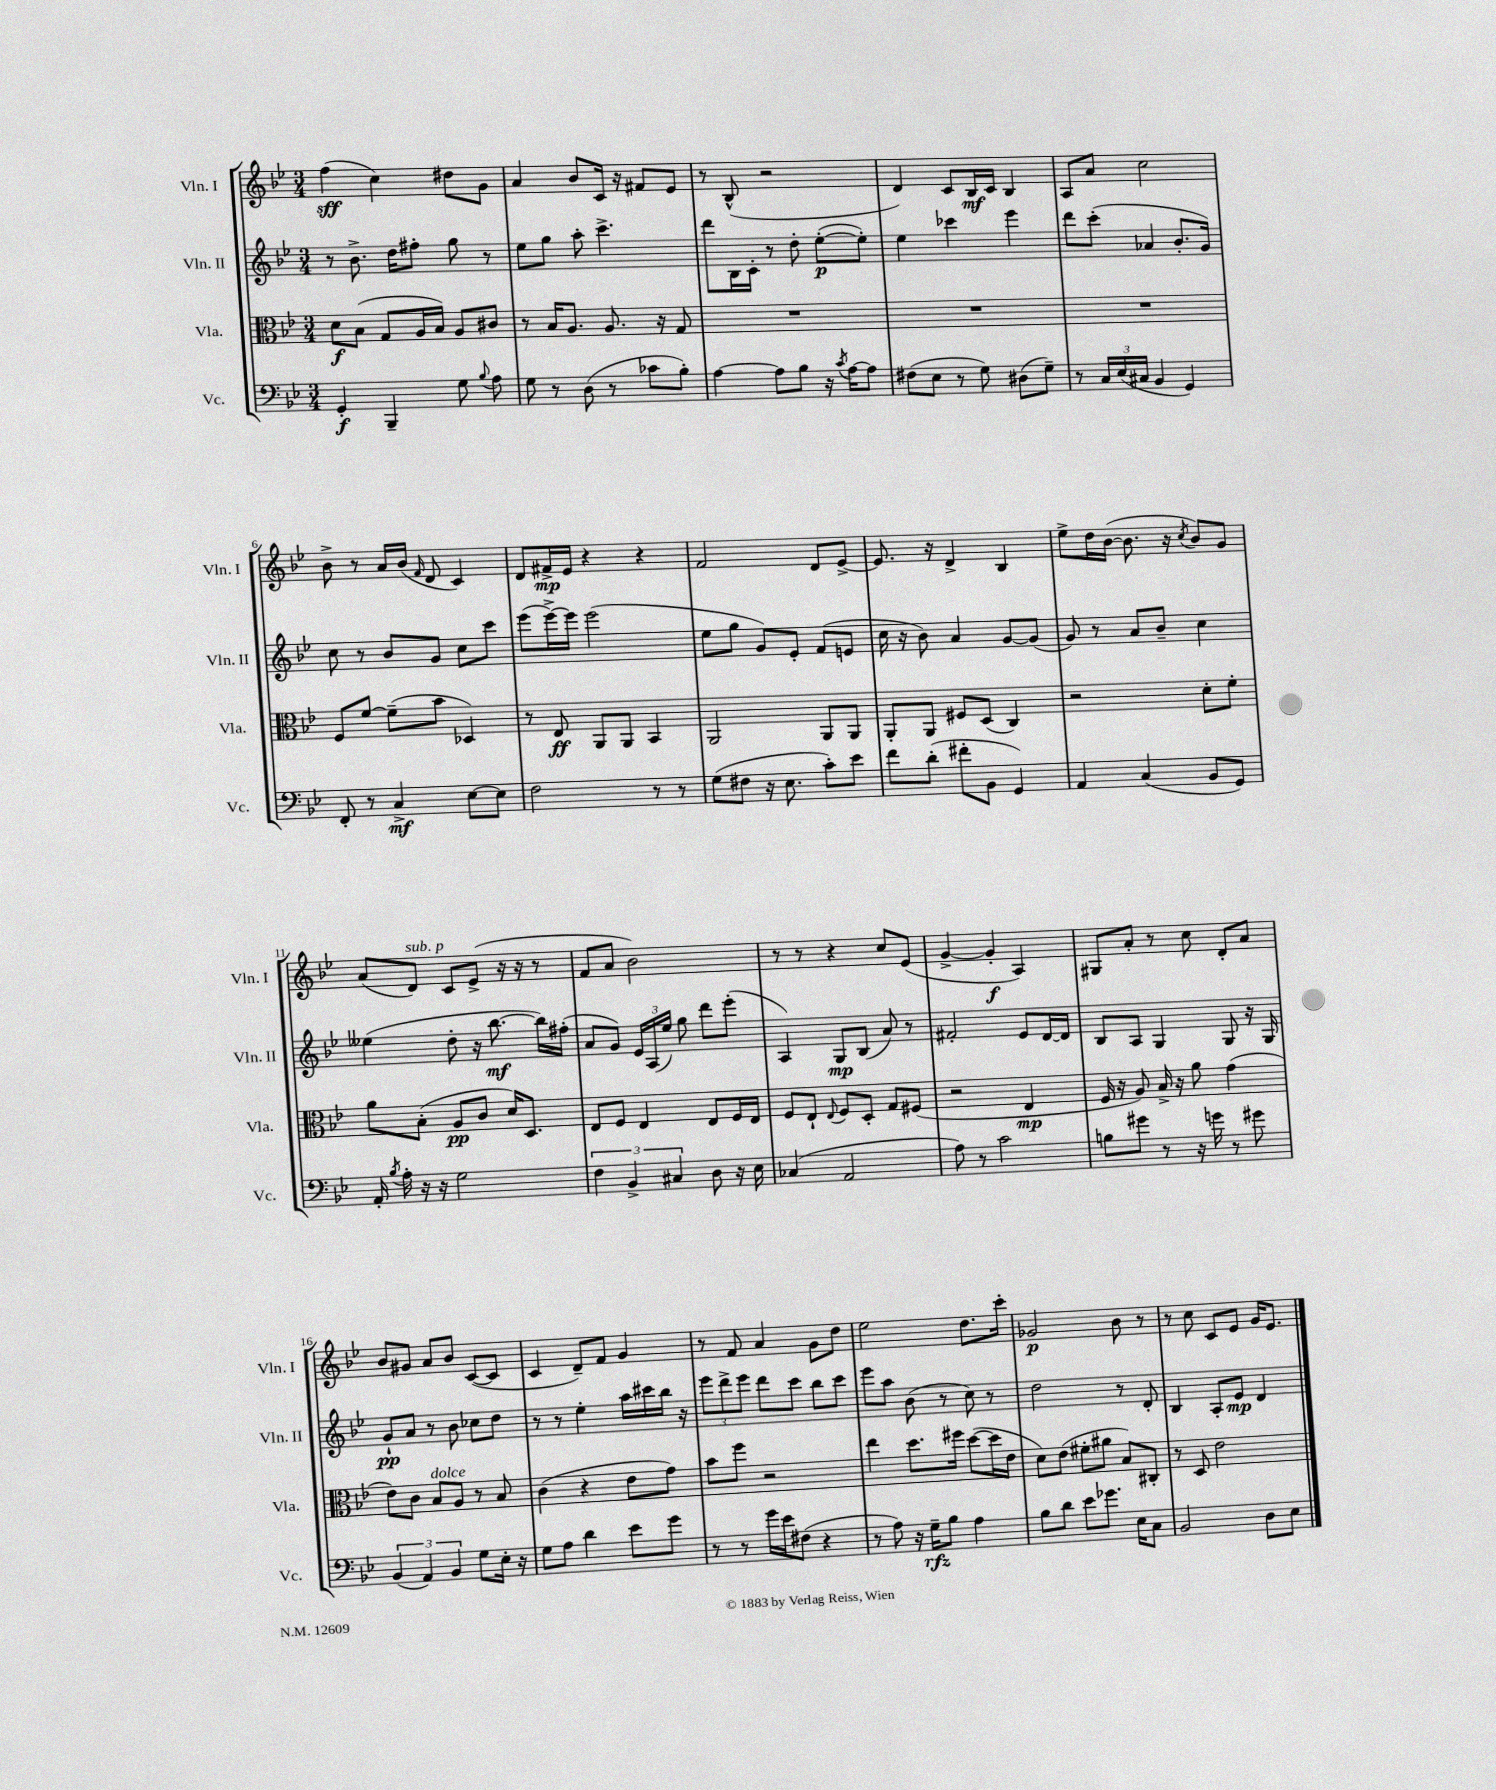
<<
\new StaffGroup <<
\new Staff = "s0" \with { instrumentName = "Vln. I" shortInstrumentName = "Vln. I" } {
    \clef treble \key bes \major \numericTimeSignature \time 3/4
    \autoBeamOff f''4\sff( c''4) dis''8[ g'8] |
    a'4 bes'8[ c'16] r16 fis'8[ ees'8] |
    r8 bes8-^( r2 |
    d'4) c'8[ bes16\mf c'16] bes4 |
    a8[ a'8] c''2 |
    bes'8-> r8 a'16[ bes'16]( \grace { f'16 } d'8 c'4) |
    d'8[ fis'16->\mp ees'16] r4 r4 |
    f'2 d'8[ ees'8]~-> |
    ees'8. r16 d'4-> bes4 |
    ees''8[-> d''16 bes'16]~( bes'8. r16 \acciaccatura { c''8 } bes'8[) g'8] |
    a'8[( d'8]^\markup { \italic "sub. p" }) c'8[ ees'8]->( r16 r16 r8 |
    f'8[ a'8] bes'2) |
    r8 r8 r4 c''8[ ees'8]( |
    g'4~-> g'4-.\f a4) |
    gis8[ a'8]-. r8 c''8 d'8[-. a'8] |
    bes'8[ gis'8] a'8[ bes'8] c'8[~( c'8] |
    c'4 d'8[--) f'8] g'4 |
    r8 f'8 a'4 g'8[ d''8] |
    ees''2 d''8.[ c'''16]-. |
    ges'2\p bes'8 r8 |
    r8 c''8 c'8[ ees'8] g'16[ ees'8.] \bar "|." |
}
\new Staff = "s1" \with { instrumentName = "Vln. II" shortInstrumentName = "Vln. II" } {
    \clef treble \key bes \major \numericTimeSignature \time 3/4
    \autoBeamOff r8 bes'8.-> d''16[ fis''8]-. g''8 r8 |
    ees''8[ g''8] a''8-. c'''4.-> |
    d'''8[ bes16 c'16]-. r8 d''8-. ees''8[~-.\p( ees''8]-.) |
    ees''4 ces'''4 ees'''4 |
    d'''8[ c'''8]-.( aes'4 bes'8.[-. g'16]) |
    c''8 r8 bes'8[ g'8] c''8[ c'''8] |
    ees'''8[( ees'''16~->) ees'''16] ees'''2( |
    ees''8[ g''8] g'8[) ees'8]-. f'8[( e'8] |
    c''16 r16 bes'8) a'4 g'8[~ g'8]( |
    g'8) r8 a'8[ bes'8]-- c''4 |
    eeses''4( d''8-. r16 bes''8.~\mf bes''16[) fis''16]-.( |
    a'8[ g'8]) \tuplet 3/2 { ees'16[ a16( ees''16]) } g''8 d'''8[ ees'''8]-.( |
    a4) g8[\mp bes8]( a'8) r8 |
    fis'2-. ees'8[ d'16~ d'16] |
    bes8[ a8] g4 g8 r16 g16 |
    g'8[-!\pp a'8] r8 bes'8 ces''8[ d''8] |
    r8 r8 ees''4-. a''16[ cis'''16 bes''16] r16 |
    \tuplet 3/2 { ees'''8[ d'''8-> ees'''8] } d'''8[ c'''8] bes''8[ c'''8] |
    ees'''8[ a''8] bes'8( r8 c''8) r8 |
    d''2 r8 d'8-. |
    bes4 a8[-. ees'8]\mp d'4 \bar "|." |
}
\new Staff = "s2" \with { instrumentName = "Vla." shortInstrumentName = "Vla." } {
    \clef alto \key bes \major \numericTimeSignature \time 3/4
    \autoBeamOff d'8[\f bes8]( g8[ a16 bes16]) a8[ cis'8] |
    r8 bes16[ a8.] a8. r16 g8 |
    R2. |
    R2. |
    R2. |
    f8[ f'8]~ f'8[--( bes'8] des4) |
    r8 ees8\ff a,8[ a,8] bes,4 |
    a,2 a,8[ a,8] |
    a,8[-. a,8] fis8[ d8]( c4) |
    r2 d'8[-. f'8]-. |
    a'8[ bes8]-.( a8[\pp c'8] d'16[) d8.] |
    ees8[ f8] ees4 ees8[ f16 ees16] |
    f8[ ees8]-! \appoggiatura { ees8 } f8[ d8]-. g8[ fis8]( |
    r2 ees4\mp |
    f16 r16 a8) bes16-> r16 a'8 g'4( |
    ees'8[) c'8] bes8[^\markup { \italic "dolce" } a8] r8 bes8 |
    c'4( r4 ees'8[ g'8]) |
    bes'8[ f''8] r2 |
    ees''4 d''8.[ fis''16] d''8[~( d''16 ees'16] |
    d'8[) ees'8]( fis'8[-. ais'8] bes8[) cis8]-. |
    r8 d8 ees'2 \bar "|." |
}
\new Staff = "s3" \with { instrumentName = "Vc." shortInstrumentName = "Vc." } {
    \clef bass \key bes \major \numericTimeSignature \time 3/4
    \autoBeamOff g,4-.\f bes,,4-- g8 \appoggiatura { bes8 } a8 |
    g8 r8 d8( r8 ces'8[ bes8]-.) |
    a4~ a8[ bes8] r16 \acciaccatura { c'8 } a16[~ a8] |
    fis8[( ees8] r8 g8) dis8[( g8]--) |
    r8 \tuplet 3/2 { c16[ ees16( cis16] } bes,4 g,4) |
    f,8-. r8 c4->\mf ees8[~ ees8] |
    f2 r8 r8 |
    g8[( fis8] r16 ees8. c'8[-.) ees'8] |
    f'8[ d'8]-.( fis'8[-. bes,8] g,4) |
    a,4 c4( bes,8[ g,8]) |
    a,16-. \acciaccatura { bes8 } a16-. r16 r16 g2 |
    \tuplet 3/2 { f4 bes,4-> cis4 } d8 r16 ees16 |
    ces4( a,2 |
    a8) r8 c'2 |
    b8[ gis'8] r8 r16 g'16 r8 gis'8 |
    \tuplet 3/2 { bes,4( a,4) bes,4 } g8[ ees16]-. r16 |
    g8[ a8] d'4 ees'8[ g'8] |
    r8 r8 g'16[ ees'16 fis8]( r4 |
    r8 a8) r16 g16[--\rfz bes8] a4 |
    bes8[ d'8] ees'8[ ges'8.] ees16[ c8] |
    bes,2 d8[ ees8] \bar "|." |
}
>>
>>
